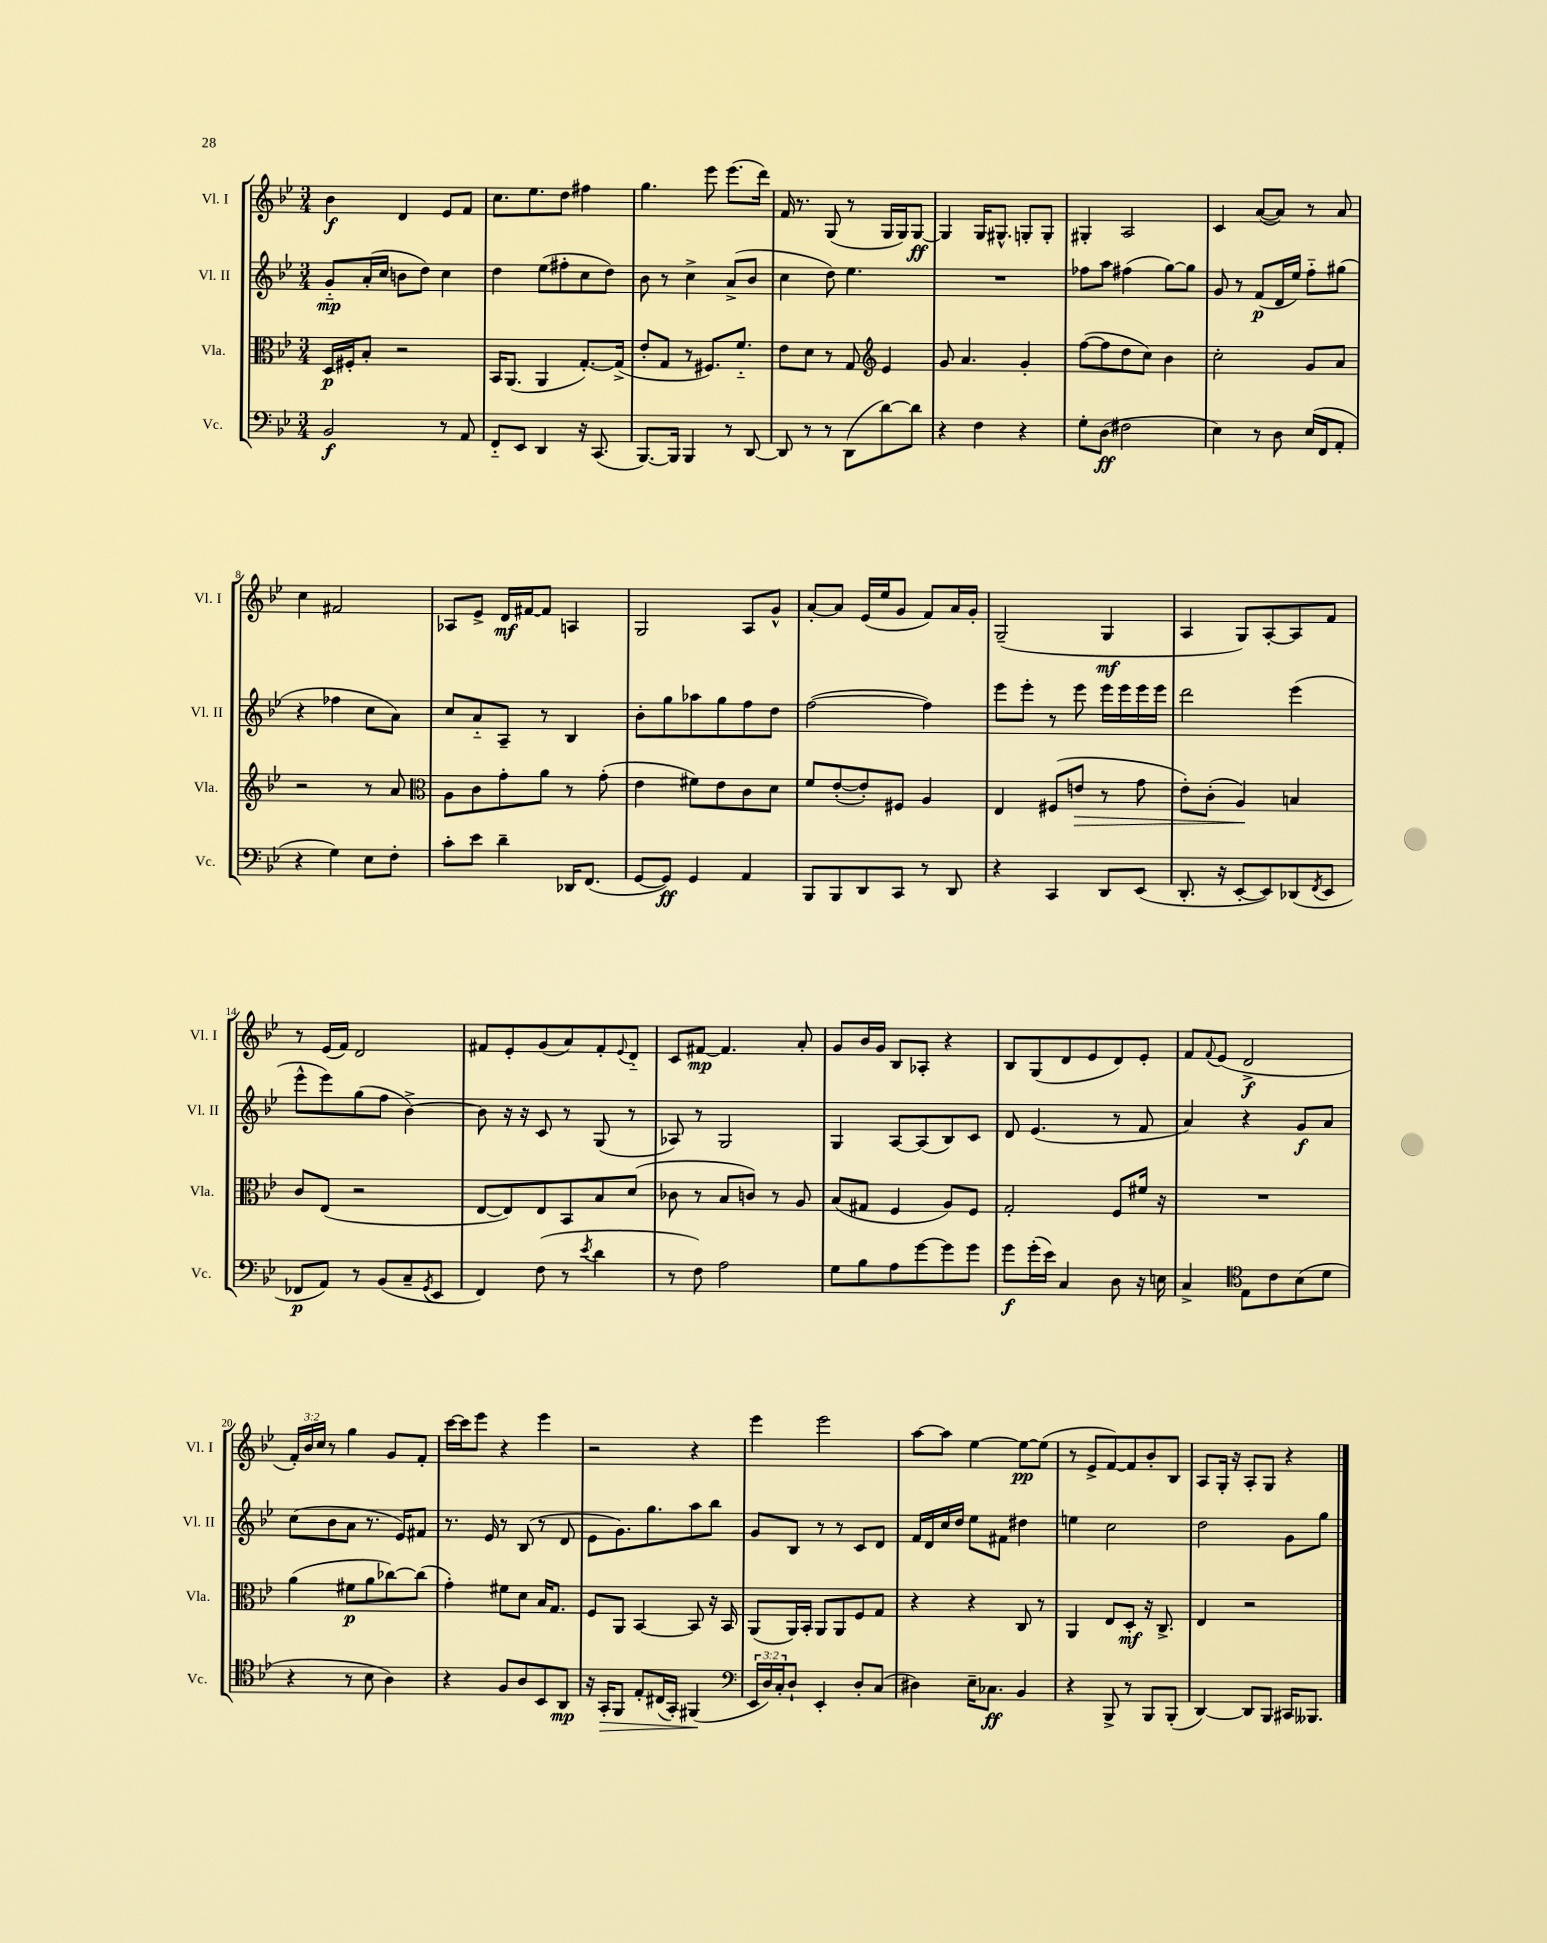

**kern	**kern	**kern	**kern
*staff4	*staff3	*staff2	*staff1
*clefF4	*clefC3	*clefG2	*clefG2
*k[b-e-]	*k[b-e-]	*k[b-e-]	*k[b-e-]
*M3/4	*M3/4	*M3/4	*M3/4
2BB-/	16D/LL	8g'~/L	4b-\
.	16F#'/J	.	.
.	8B-'/J	(16a'/L	.
.	.	16cc/JJ	.
.	2r	8b\L	4d/
.	.	8dd\J)	.
8r	.	4cc\	8e-/L
8AA/	.	.	8f/J
=	=	=	=
8FF'~/L	16BB-/LK	4dd\	8.cc\L
.	(8.AA/J	.	.
8EE-/J	.	.	.
.	.	.	8.ee-\
4DD/	4AA/	(8ee-\L	.
.	.	8ff#'\	8dd\J
16r	[8.G'/L)	8cc\	4ff#\
(8.CC/	.	.	.
.	.	8dd\J)	.
.	(16G^/]Jk	.	.
=	=	=	=
[8.BBB-/L)	8e-'/L	8b-\	4.gg\
.	8G/J	8r	.
16BBB-/]Jk	.	.	.
4BBB-/	8r	4cc^\	.
.	8.F#/L)	.	8eee-\
8r	.	(8a^/L	(8.eee-\L
.	8.f'~/J	.	.
[8DD/	.	8b-/J	.
.	.	.	16ddd\Jk)
=	=	=	=
8DD/]	8e-\L	4cc\	16f/
.	.	.	8.r
8r	8d\J	.	.
8r	8r	8dd\)	(8G/
(8DD\L	8G/	4.ee-\	8r
*	*clefG2	*	*
[8d\)	4e-/	.	16G/LL
.	.	.	16G/J)
8d\]J	.	.	[8G/J
=	=	=	=
4r	8g/	2.r	4G/]
.	4.a/	.	.
4F\	.	.	16G/LK
.	.	.	8.G#^^/J
4r	4g'/	.	8G'/L
.	.	.	8G'/J
=	=	=	=
8G'\L	([8ff\L	8ff-\L	4G#'/
(8D\J	8ff\]	8aa\J	.
2F#\	8dd\	(4ff#\	2A/
.	8cc\J)	.	.
.	4b-\	[8gg\L)	.
.	.	8gg\]J	.
=	=	=	=
4E-\)	2cc'\	8g/	4c/
.	.	8r	.
8r	.	(8f/L	([8a/L
8D\	.	16d/L	8a/]J)
.	.	16ee-/JJ)	.
(16E-/LL	8g/L	8ff'~\L	8r
16FF/J	.	.	.
8AA'/J	8a/J	(8gg#\J	8a/
=	=	=	=
4r	2r	4r	4cc\
4G\)	.	4ff-\	2f#/
8E-\L	8r	8cc\L	.
8F'\J	8a/	8a\J)	.
=	=	=	=
*	*clefC3	*	*
8c'\L	8A\L	8cc/L	8A-/L
8e-\J	8c\	8a'~/	8e-^/J
4d~\	8g'\	8A~/J	16d/LL
.	.	.	[16f#/J
.	8a\J	8r	8f#/]J
16DD-/LK	8r	4B-/	4A/
(8.FF/J	.	.	.
.	(8g'\	.	.
=	=	=	=
[8GG/L	4e-\	8b-'\L	2G/
8GG/]J)	.	8gg\	.
4GG/	8f#\L)	8aa-\	.
.	8e-\	8gg\	.
4AA/	8c\	8ff\	8A/L
.	8d\J	8dd\J	8g^^/J
=	=	=	=
8BBB-/L	8f/L	([2ff\	[8a'/L
8BBB-/	([8e-'/	.	8a/]J
8DD/	8e-'/])	.	(16e-/LL
.	.	.	16ee-/J
8CC/J	8F#/J	.	8g/J
8r	4A/	4ff\])	8f/L)
8DD/	.	.	16a/L
.	.	.	16g'/JJ
=	=	=	=
4r	4E-/	8eee-\L	(2G~/
.	.	8eee-'\J	.
4CC/	(8F#/L	8r	.
.	8e/J	8eee-\	.
8DD/L	8r	16eee-\LL	4G/
.	.	16eee-\	.
(8EE-/J	8g\	16eee-\	.
.	.	16eee-\JJ	.
=	=	=	=
8.DD'/	8e-'\L)	2ddd\	4A/
.	(8c'\J	.	.
16r	.	.	.
[8EE-'/L	4A/)	.	8G/L)
8EE-/])	.	.	[8A'/
(8DD-/	4B/	(4eee-\	8A/]
8qFF/	.	.	.
8EE-/J	.	.	8f/J
=	=	=	=
8FF-/L	8c/L	8eee-^^\L	8r
8AA/J)	(8E-/J	8eee-\)	(16e-/LL
.	.	.	16f/JJ)
8r	2r	(8gg\	2d/
(8BB-/L	.	8ff\J	.
8C~/	.	[4b-^\)	.
8qGG/	.	.	.
8EE-/J	.	.	.
=	=	=	=
4FF/)	[8E-/L	8b-\]	8f#/L
.	8E-/])	16r	8e-'/
.	.	16r	.
(8F\	8E-/	8c/	(8g/
8r	8BB-/	8r	8a/)
8qe-/	.	.	.
4d\	8B-/	(8G/	8f#'/
.	.	.	8qqe-/
.	(8d/J	8r	8d'~/J
=	=	=	=
8r	8c-\	8A-/)	8c/L
8F\)	8r	8r	[8f#/J
2A\	8B-/L	2G/	4.f#/]
.	8c/J)	.	.
.	8r	.	.
.	8A/	.	8a'/
=	=	=	=
8G\L	(8B-/L	4G/	8g/L
8B-\	8G#/J	.	16b-/L
.	.	.	16g/JJ
8A\	4F/	[8A/L	8B-/L
[8g\	.	(8A/]	8A-'/J
8g\]	8A/L)	8B-/)	4r
8g\J	8F/J	8c/J	.
=	=	=	=
8g\L	2G'/	8d/	8B-/L
(16g'\L	.	(4.e-/	(8G/
16e-\JJ)	.	.	.
4C/	.	.	8d/
.	.	.	8e-/
8D\	8F/L	8r	8d/)
16r	16f#/Jk	8f/	8e-'/J
16E\	16r	.	.
=	=	=	=
4C^/	2.r	4a/)	8f/L
.	.	.	8qqf/
.	.	.	(8e-/J
*clefC4	*	*	*
8E-\L	.	4r	2d^/
8c\	.	.	.
(8B-\	.	8g/L	.
8d\J	.	8a/J	.
=	=	=	=
4r	(4a\	(8cc\L	24f'/LL)
.	.	.	24b-/
.	.	.	24cc/JJ
.	.	8b-\	8r
8r	8f#\L	8a\J	4gg\
8B-\	8a\	8.r	.
4A\)	[8cc-\)	.	8g/L
.	.	16e-/LK)	.
.	(8cc-\]J	8f#/J	8f'/J
=	=	=	=
4r	4g'\)	8.r	[16ccc\LL
.	.	.	16ccc\]J
.	.	.	8eee-\J
.	.	16e-/	.
8F/L	8f#\L	8r	4r
8A/	8d\J	(8B-/	.
8BB-/	16B-/LK	8r	4eee-\
.	8.G/J	.	.
8AA/J	.	8d/	.
=	=	=	=
16r	8F/L	8e-\L	2r
16GG'/LK	.	.	.
8FF/J	8AA/J	8.g\)	.
8E-'/L	[4BB-/	.	.
.	.	8.gg\	.
(16C#/L	.	.	.
16GG'/JJ)	.	.	.
(4FF#/	8BB-/]	8aa\	4r
.	16r	8bb-\J	.
.	16BB-/	.	.
=	=	=	=
*clefF4	*	*	*
24EE-/LL	(8AA/L	8g/L	4eee-\
24D/)	.	.	.
24C'/J	.	.	.
8D`/J	16AA/L)	8B-/J	.
.	16BB-'/JJ	.	.
4EE-'/	8AA/L	8r	2eee-\
.	8AA/	8r	.
8D'/L	8F/	8c/L	.
(8C/J	8G/J	8d/J	.
=	=	=	=
4D#\)	4r	16f/LL	[8aa\L
.	.	16d/	.
.	.	16cc/	8aa\]J
.	.	16dd/JJ	.
16E-~\LK	4r	8ee-\L	[4ee-\
8.C-\J	.	.	.
.	.	8f#\J	.
4BB-/	8C/	4dd#\	8ee-\_L
.	8r	.	(8ee-\]J
=	=	=	=
4r	4AA/	4ee\	8r
.	.	.	8e-^/L
8BBB-^/	8E-/L	2cc\	[8f/)
8r	8D'/J	.	8f/]
8BBB-/L	16r	.	8b-'/
.	8.C^/	.	.
(8BBB-'/J	.	.	8B-/J
=	=	=	=
[4DD/)	4E-/	2dd\	8A/L
.	.	.	16G'/Jk
.	.	.	16r
8DD/]L	2r	.	8A'/L
8BBB-/J	.	.	8G/J
16CC#/LK	.	8g\L	4r
8.BBB--/J	.	.	.
.	.	8gg\J	.
==	==	==	==
*-	*-	*-	*-
